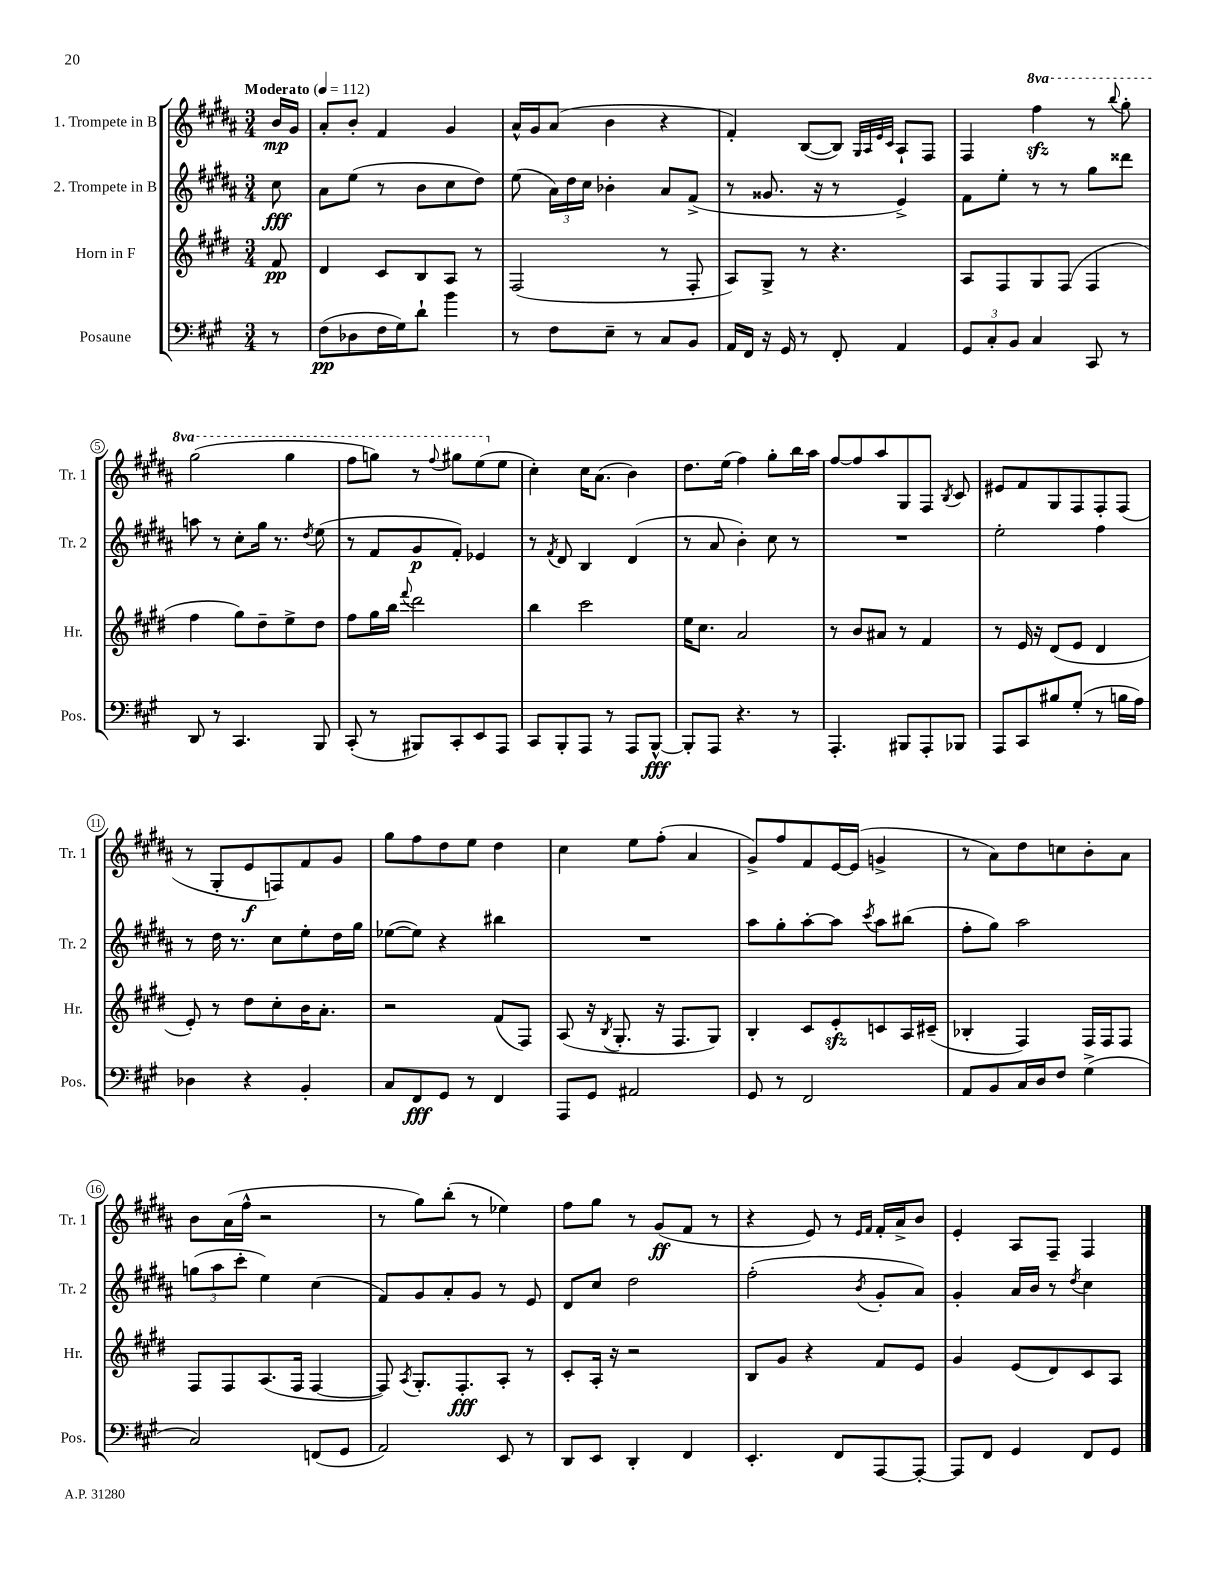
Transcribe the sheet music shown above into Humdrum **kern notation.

**kern	**kern	**kern	**kern
*staff4	*staff3	*staff2	*staff1
*clefF4	*clefG2	*clefG2	*clefG2
*k[f#c#g#]	*k[f#c#g#d#]	*k[f#c#g#d#a#]	*k[f#c#g#d#a#]
*M3/4	*M3/4	*M3/4	*M3/4
*MM112	*MM112	*MM112	*MM112
8r	8f#	8cc#	16b
.	.	.	16g#
=	=	=	=
(8F#	4d#	8a#	8a#'
8D-	.	(8ee	8b'
16F#	8c#	8r	4f#
16G#)	.	.	.
8d`	8B	8b	.
4b	8A	8cc#	4g#
.	8r	8dd#)	.
=	=	=	=
8r	(2F#	(8ee	16a#^^
.	.	.	16g#
8F#	.	24a#)	(8a#
.	.	24dd#	.
.	.	24cc#	.
8E~	.	4b-'	4b
8r	.	.	.
8C#	8r	8a#	4r
8BB	8F#'	(8f#^	.
=	=	=	=
16AA	8A)	8r	4f#')
16FF#	.	.	.
16r	8G#^	8.g##	.
16GG#	.	.	.
8r	8r	.	([8B
.	.	16r	.
8FF#'	4.r	8r	8B])
.	.	.	32qqG#
.	.	.	32qqA#
.	.	.	32qqe
.	.	.	32qqc#
4AA	.	4e^)	8A#`
.	.	.	8F#
=	=	=	=
12GG#	8A	8f#	4F#
12C#'	.	.	.
.	8F#	8ee'	.
12BB	.	.	.
4C#	8G#	8r	4fff#
.	(8F#	8r	.
8CC#	4F#	8gg#	8r
.	.	.	8qqbbb
8r	.	8ddd##	8ggg#'
=	=	=	=
8DD	4ff#	8aa	(2ggg#
8r	.	8r	.
4.CC#	8gg#)	8cc#'	.
.	8dd#~	16gg#	.
.	.	8.r	.
.	8ee^	.	4ggg#
.	.	8qdd#	.
8BBB	8dd#	(8ee	.
=	=	=	=
(8CC#'	8ff#	8r	8fff#
8r	16gg#	8f#	8ggg)
.	16bb	.	.
.	8qqfff#	.	.
8BBB#)	2ddd#	8g#	8r
.	.	.	8qqfff#
8CC#'	.	8f#')	8ggg#
8EE	.	4e-	(8eee
8AAA	.	.	8ee
=	=	=	=
8CC#	4bb	8r	4cc#')
.	.	8qf#	.
8BBB'	.	8d#	.
8AAA	2ccc#	4B	16cc#
.	.	.	(8.a#
8r	.	.	.
8AAA	.	(4d#	4b)
[8BBB^^	.	.	.
=	=	=	=
8BBB']	16ee	8r	8.dd#
.	8.cc#	.	.
8AAA	.	8a#	.
.	.	.	(16ee
4.r	2a	4b')	4ff#)
.	.	8cc#	8gg#'
8r	.	8r	16bb
.	.	.	16aa#
=	=	=	=
4.AAA'	8r	2.r	[8ff#
.	8b	.	8ff#]
.	8a#	.	8aa#
8BBB#	8r	.	8G#
8AAA'	4f#	.	8F#
.	.	.	8qB
8BBB-	.	.	8c#
=	=	=	=
8AAA	8r	2ee'	8e#
8CC#	16e	.	8f#
.	16r	.	.
8B#	(8d#	.	8G#
(8G#'	8e	.	8F#
8r	4d#	4ff#	8F#'
16B	.	.	(8F#
16A)	.	.	.
=	=	=	=
4D-	8e')	8r	8r
.	8r	16dd#	8G#'
.	.	8.r	.
4r	8dd#	.	8e
.	8cc#'	8cc#	8F)
4BB'	16b	8ee'	8f#
.	8.a'	.	.
.	.	16dd#	8g#
.	.	16gg#	.
=	=	=	=
8C#	2r	([8ee-	8gg#
8FF#	.	8ee-])	8ff#
8GG#	.	4r	8dd#
8r	.	.	8ee
4FF#	(8f#	4bb#	4dd#
.	8F#)	.	.
=	=	=	=
8AAA	(8A	2.r	4cc#
8GG#	16r	.	.
.	8qB	.	.
.	8.G#'	.	.
2AA#	.	.	8ee
.	16r	.	(8ff#'
.	8.F#	.	.
.	.	.	4a#
.	8G#)	.	.
=	=	=	=
8GG#	4B'	8aa#	8g#^)
8r	.	8gg#'	8ff#
2FF#	8c#	[8aa#'	8f#
.	8e'	8aa#]	[16e
.	.	.	(16e]
.	.	8qccc#	.
.	8c	8aa#	4g^
.	16A	(8bb#	.
.	(16c#~	.	.
=	=	=	=
8AA	4B-'	8ff#'	8r
8BB	.	8gg#)	8a#)
16C#	4F#)	2aa#	8dd#
16D	.	.	.
8F#	.	.	8cc
(4G#^	16F#	.	8b'
.	16F#	.	.
.	8F#	.	8a#
=	=	=	=
2C#)	8F#	(12gg	8b
.	.	12aa#	.
.	8F#	.	(16a#
.	.	12ccc#'	.
.	.	.	16ff#^^
.	(8.A	4ee)	2r
.	16F#	.	.
(8FF	[4F#	(4cc#	.
8GG#	.	.	.
=	=	=	=
2AA)	8F#])	8f#)	8r
.	8qA	.	.
.	8.G#'	8g#	8gg#)
.	.	8a#'	(8bb'
.	8.F#'	.	.
.	.	8g#	8r
8EE	8A'	8r	4ee-)
8r	8r	8e	.
=	=	=	=
8DD	8c#'	8d#	8ff#
8EE	16A'	8cc#	8gg#
.	16r	.	.
4DD'	2r	2dd#	8r
.	.	.	(8g#
4FF#	.	.	8f#
.	.	.	8r
=	=	=	=
4.EE'	8B	(2ff#'	4r
.	8g#	.	.
.	4r	.	8e)
8FF#	.	.	8r
.	.	.	16qqe
.	.	8qb	16qqf#
[8AAA	8f#	8g#'	16f#'
.	.	.	16a#^
8AAA'_	8e	8a#)	8b
=	=	=	=
8AAA]	4g#	4g#'	4e'
8FF#	.	.	.
4GG#	(8e	16a#	8A#
.	.	16b	.
.	8d#)	8r	8F#~
.	.	8qdd#	.
8FF#	8c#	4cc#	4F#
8GG#	8A	.	.
==	==	==	==
*-	*-	*-	*-
